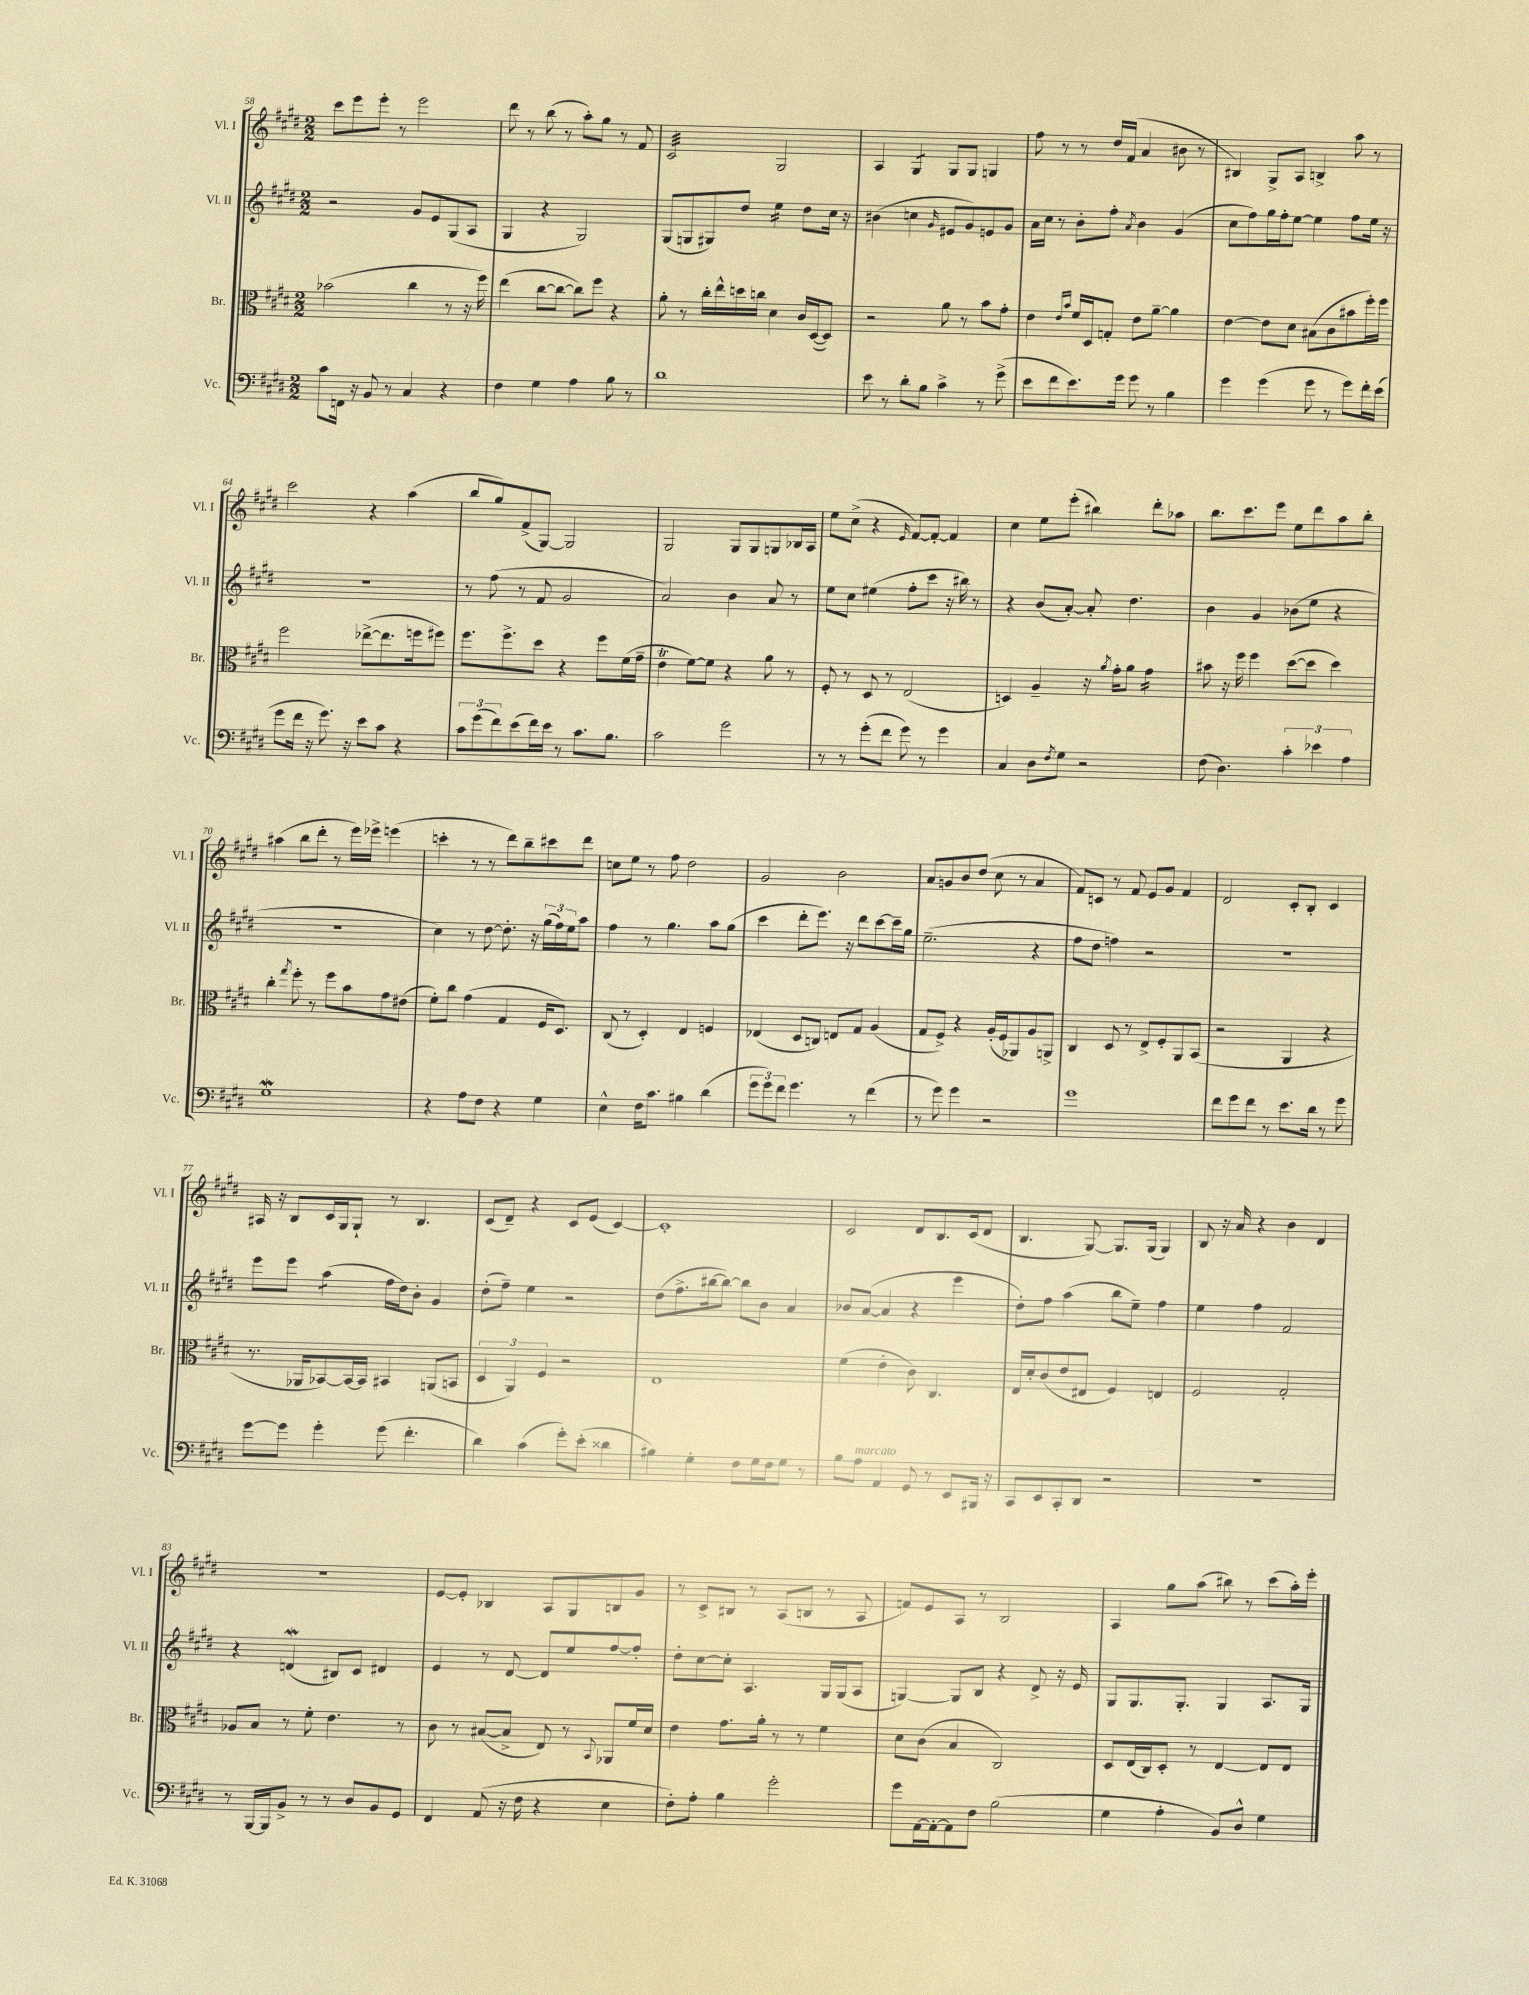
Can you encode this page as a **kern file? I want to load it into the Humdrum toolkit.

**kern	**kern	**kern	**kern
*staff4	*staff3	*staff2	*staff1
*clefF4	*clefC3	*clefG2	*clefG2
*k[f#c#g#d#]	*k[f#c#g#d#]	*k[f#c#g#d#]	*k[f#c#g#d#]
*M2/2	*M2/2	*M2/2	*M2/2
8c#	(2b-	2r	8ccc#
16FF	.	.	8eee
16r	.	.	.
8BB	.	.	8eee'
8r	.	.	8r
4C#	4cc#	8g#	2eee
.	.	8e	.
4r	8r	(8G#	.
.	16r	8A	.
.	16ff#)	.	.
=	=	=	=
4F#	(4ee	4G#	8ddd#
.	.	.	8r
4G#	[8cc#	4r	(8bb
.	8cc#_	.	8r
4A	8cc#])	2G#)	8aa')
.	8ff#	.	8gg#
8B	4r	.	8r
8r	.	.	8f#
=	=	=	=
1d#	8a'	(8G#	2c#
.	8r	8G	.
.	16cc#'	8G#)	.
.	16ee^^	.	.
.	16dd	8dd#	.
.	16cc	.	.
.	4d#	4ee	2G#
.	16c#	8dd#	.
.	([16D#	.	.
.	8D#])	16cc#	.
.	.	16r	.
=	=	=	=
8e	2r	(4b#	4A
8r	.	.	.
8d#'	.	4cc	4G#
8B	.	.	.
.	.	16qqg#	.
4c#^	8a	8e#	8G#
.	8r	8g#)	8G#
8r	8b	8e	4G
(8g#^	8g#'	8g#	.
=	=	=	=
8e	4e	16a	8ff#
.	.	16cc#	.
8f#	.	8r	8r
.	16qqe	.	.
.	16qqb	.	.
8.e)	16f#	8b'	8r
.	16D#	.	.
.	8G'	8ff#'	16dd#
16g#	.	.	(16f#
.	.	8qa	.
8g#	8e	4b	4a
8r	[8a~	.	.
4B	4a]	(4g#	8b#
.	.	.	8r
=	=	=	=
4g#	[4e	8cc#	4B#)
.	.	8ff#)	.
(4g#	8e]	16gg#	8G#^
.	.	16ff#'	.
.	8d#	[8ee	8A
8g#	(8B#	4ee]	4B^
8r	8c#	.	.
8g#)	8b#	8ff#	8aa
16f#'	16ff#')	16ee	8r
(16e	16ff#	16r	.
=	=	=	=
8g#	2ff#	1r	2ccc#
16f#	.	.	.
16r	.	.	.
8.g#)	.	.	.
16r	.	.	.
8e	([8ee-^	.	4r
8c#	8.ee-]	.	.
4r	.	.	(4aa
.	16ff	.	.
.	8ff#)	.	.
=	=	=	=
12c#	8.ff#	8r	8bb
(12g#	.	.	.
.	.	(8ff#	8gg#)
12f#)	.	.	.
.	8.ff#^	.	.
(8e	.	8r	(8f#^
16f#)	8dd#	8f#	[8G#)
16e	.	.	.
8r	4r	2g#	2G#]
8.c#	.	.	.
.	8ff#	.	.
8.B	.	.	.
.	(16f#	.	.
.	16g#~	.	.
=	=	=	=
2c#	4e	2a)	2G#
.	[8f#)	.	.
.	8f#]	.	.
2g#	4r	4b	8G#
.	.	.	8G#
.	8a	8a	8G
.	8r	8r	16B-
.	.	.	16A
=	=	=	=
8r	8F#'	8ee	8ee
8r	8r	8cc#	(8cc#^
(8g#'	8D#	(4ee#	4r
8f#	8r	.	.
.	.	.	16qqe
8g#)	(2E	8ff#'	[8f#)
8r	.	8ccc#	8f#'_
4g#	.	16r	4f#]
.	.	16bb#)	.
.	.	8r	.
=	=	=	=
4C#	4D)	4r	4cc#
8D#	4A~	(8b	8ee
8qF#	.	.	.
8G#	.	[8a')	(8eee'
2r	16r	8a']	4bb#)
.	8qa	.	.
.	16g#'	.	.
.	8a	4.dd#	.
.	4g#	.	8ddd#'
.	.	.	8aa-
=	=	=	=
(8F#	8b#	4b	8.bb
4.D#)	16r	.	.
.	16ff#	.	8.ccc#
.	4ff#	4g#	.
.	.	.	8eee
6c#'	([8dd#	(8b-	8ee
.	8dd#]	8ee	8ddd#
6e-	.	.	.
.	4dd#)	4r	8aa
6A	.	.	.
.	.	.	8bb'
=	=	=	=
1G#	4cc#'	1r	(4aa#
.	8qgg#	.	.
.	8ff#'	.	8bb
.	8r	.	8ddd#'
.	8ff#	.	8r
.	8b	.	16eee)
.	.	.	16eee-^
.	8g#	.	(4eee
.	(8e#	.	.
=	=	=	=
4r	8f#')	4cc#)	4ccc'
.	8cc#	.	.
8A	(4g#	8r	8r
8F#	.	[8dd#	8r
4r	4G#	8.dd#']	8ddd#)
.	.	.	8bb~
.	.	16r	.
4G#	16F#	(24gg#	8ccc#
.	.	24ff#)	.
.	8.D#)	.	.
.	.	24ee	.
.	.	8aa	8ddd#
=	=	=	=
4E^^	(8C#	4ff#	8cc
.	8r	.	8ee
16F#	4D#')	8r	8r
8.c#	.	.	.
.	.	4.gg#	8ff#
4B#	4E	.	2dd#
(4d#	4F	8aa	.
.	.	(8gg#	.
=	=	=	=
12g#	(4E-	4ccc#	2g#
12g#)	.	.	.
12f#	.	.	.
4.g#	8D#	8ddd#'	.
.	8C)	8.eee)	.
.	8E	.	2b
.	.	16r	.
8r	8G#	8ddd#	.
(4f#	(4A	[8ccc#	.
.	.	16ccc#~]	.
.	.	16gg#	.
=	=	=	=
8r	8G#	(2.ee~	8a
8g#)	8F#^)	.	8g
4g#	4r	.	8b
.	.	.	(8dd#
2r	(16A'	.	8cc#
.	16F#	.	.
.	8AA-)	.	8r
.	8A	4r	4a
.	8AA^	.	.
=	=	=	=
1g#	4C#	8ff#	8f#)
.	.	8dd#	8c
.	8D#	4ff)	8r
.	8r	.	8f#
.	8E^	2r	8e
.	8F#'	.	8g#
.	8AA	.	4f#
.	(8BB	.	.
=	=	=	=
8f#	2r	1r	2d#
8g#	.	.	.
8f#	.	.	.
8r	.	.	.
8.e	4AA	.	8c#'
.	.	.	8B'
16d#	.	.	.
8r	4r	.	4c#
8g#	.	.	.
=	=	=	=
[8g#	8.r	8eee	16A#
.	.	.	16r
8g#]	.	8eee	8B
.	16AA-	.	.
4g#'	[8BB-)	(4aa	16c#
.	.	.	16G#
.	16BB-_	.	8G#`
.	16BB-]	.	.
(8g#	4BB#	16ff#	8r
.	.	16dd#)	.
4.f#'	.	8b'	4.B
.	(8AA	4g#	.
.	8BB	.	.
=	=	=	=
4d#)	6D#	(8dd#'	(8c#
.	.	8ff#~)	8d#~)
.	6AA)	.	.
(4c#	.	4ee	4r
.	6F#	.	.
8g#')	2r	2r	8c#
(8e'	.	.	(8e
4d##	.	.	[4c#)
=	=	=	=
4B#)	1E	(8dd#	1c#']
.	.	8.ff#^	.
4G#'	.	.	.
.	.	[16bb#	.
.	.	8bb#_)	.
8F#	.	8bb#]	.
16G#	.	8b	.
16F#	.	.	.
8G#	.	4a	.
8r	.	.	.
=	=	=	=
8B	(4f#	8b-	2c#
8A	.	([8a	.
4AA	4e'	4a]	.
8GG#	8c#)	4r	8d#
8r	4.C#	.	8.B
8EE	.	4eee	.
.	.	.	(16c#
16BBB#	.	.	8d#
16r	.	.	.
=	=	=	=
8CC#	16E	8dd#')	4.B
.	16d#'	.	.
8EE	(8c#	8ff#	.
8CC#'	8e	(4aa	.
8DD#	8E#	.	[8G#)
2r	4F#)	8bb	8.G#]
.	.	8ee~)	.
.	.	.	(16G#
.	4E	4ff#	4G#)
=	=	=	=
1r	2F#	4ee	8B
.	.	.	16r
.	.	.	16a
.	.	4ff#	4r
.	2G#'	2f#	4b
.	.	.	4d#
=	=	=	=
8r	8A-	4r	1r
[16BBB	8B	.	.
16BBB]	.	.	.
8BB^	8r	(4d	.
8r	8f#'	.	.
8r	4.e	8B#)	.
8D#	.	8c#	.
8BB	.	4d#	.
8GG#	8r	.	.
=	=	=	=
4FF#	8c#	4e	[8e
.	8r	.	8e']
(8AA	([8B#	8r	4B-
16r	8B#^]	[8d#	.
16F#	.	.	.
4r	8E)	8d#]	8A
.	8r	8ee	8G#
.	8qqBB	.	.
4E	8AA-	[8ff#	8B
.	16f#	8ff#']	8g#
.	16d#	.	.
=	=	=	=
8F#')	4e	8dd#'	8r
8A'	.	[8cc#	8c#^
4B	8.g#	8cc#']	8B#
.	.	4.A	8r
.	16a'	.	.
2g#'	8r	.	(8A
.	8r	.	8B
.	4f#	16G#	8r
.	.	(16G#	.
.	.	8A	8A
=	=	=	=
8g#	8d#	[4G)	8f)
[16AA	(8c#	.	8e
16AA'_	.	.	.
8AA]	4B	8G]	8A
8F#	.	8B	8r
(2B	2C#)	4r	2B
.	.	8d#^	.
.	.	16r	.
.	.	16e	.
=	=	=	=
4G#	8D#	8G#	4A
.	(16E	8.G#	.
.	16C#)	.	.
4A'	8D#'	.	8gg#
.	.	8.G#'	.
.	8r	.	(8aa
8BB)	[4E	4G#	8bb#)
8D#^^	.	.	8r
4G#	8E]	8.A	(8ccc#
.	8E	.	16aa')
.	.	16G#	16eee'
==	==	==	==
*-	*-	*-	*-
